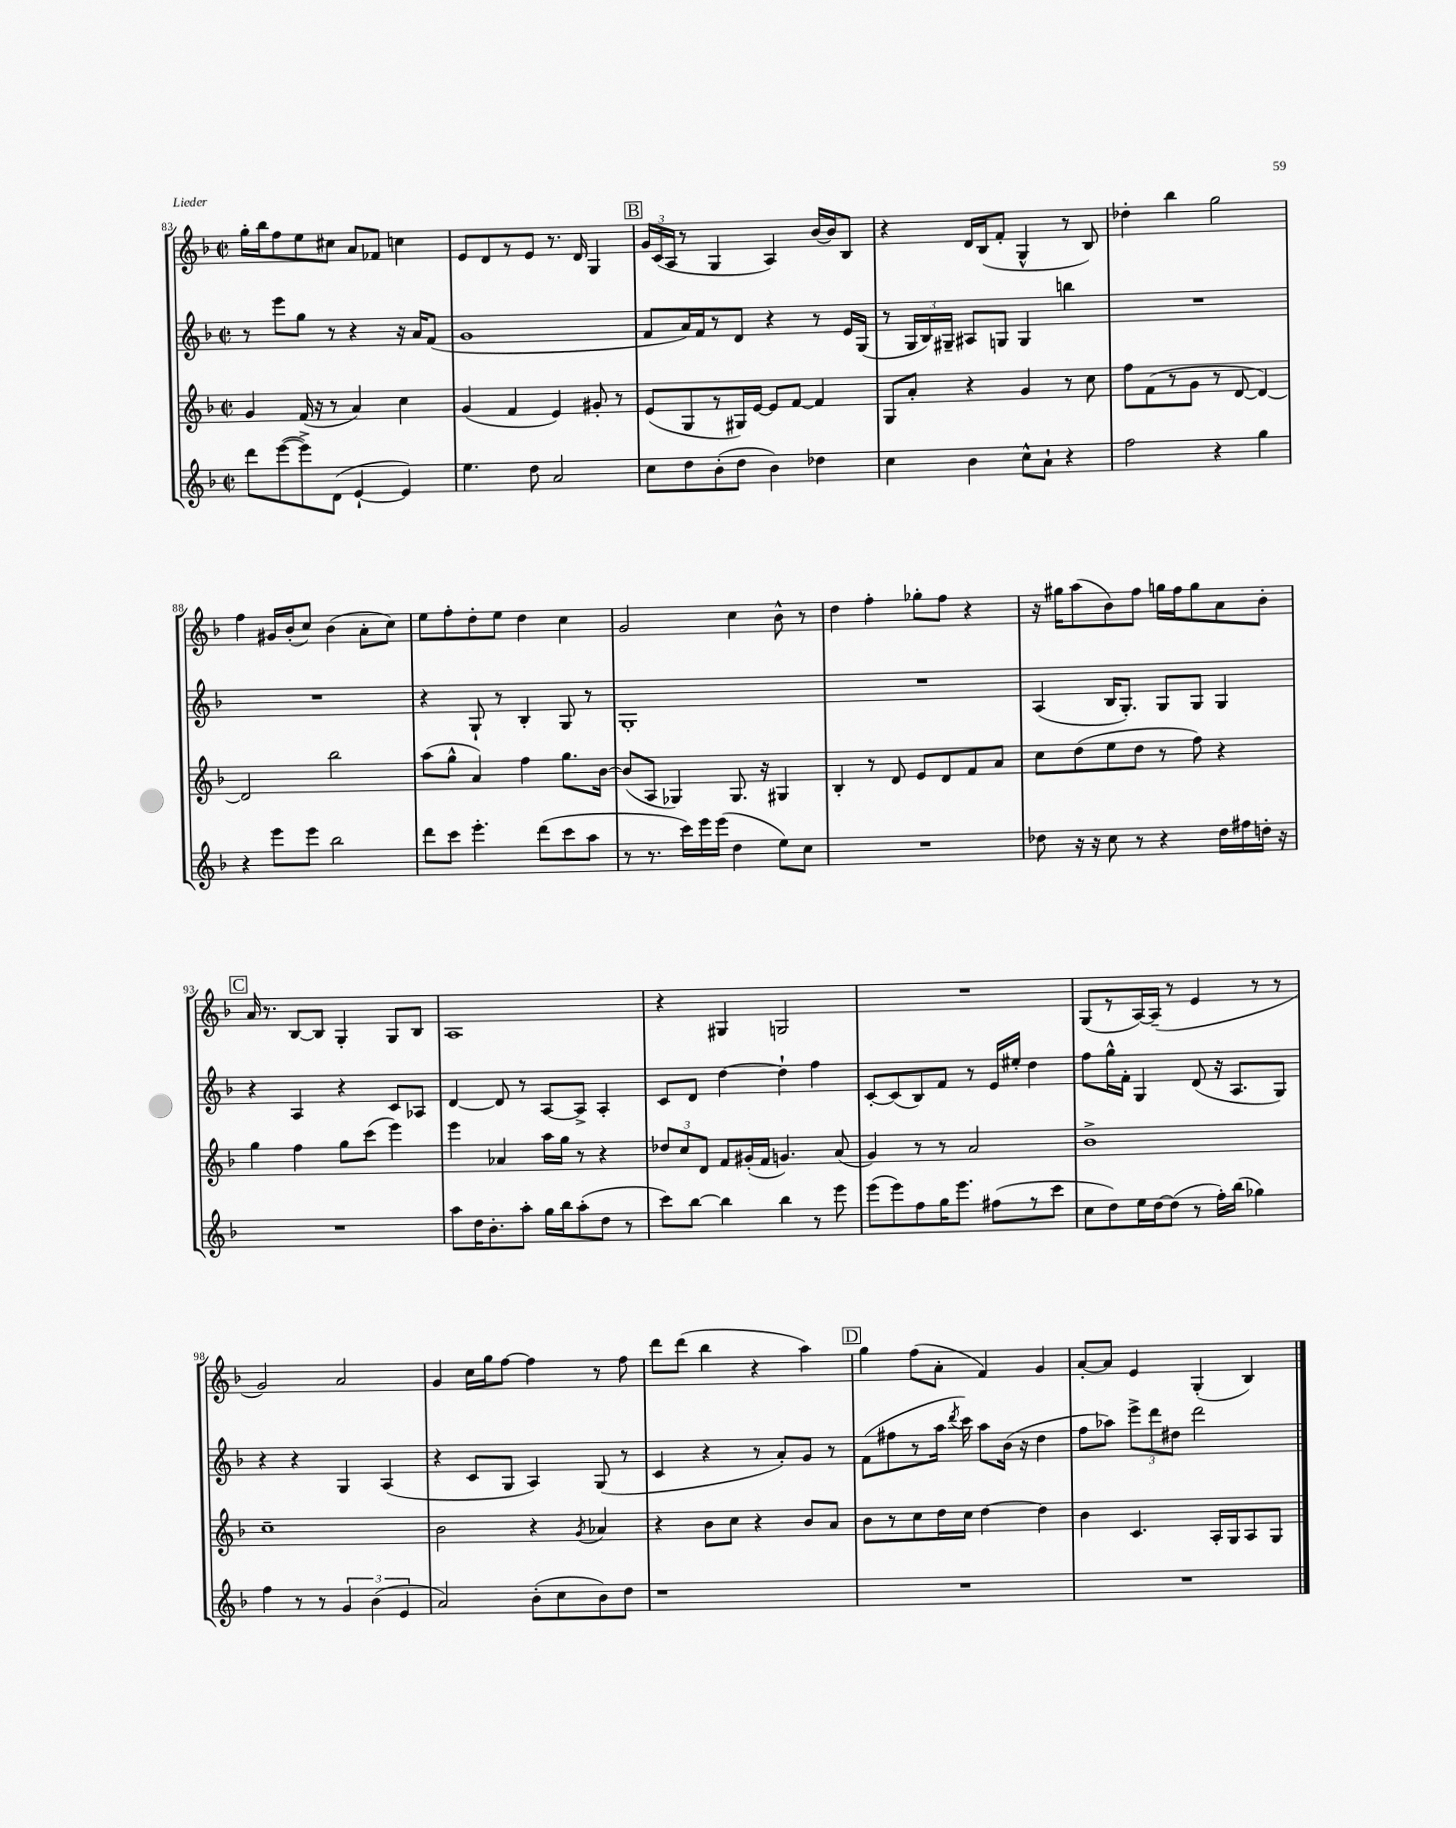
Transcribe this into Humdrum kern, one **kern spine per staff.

**kern	**kern	**kern	**kern
*staff4	*staff3	*staff2	*staff1
*clefG2	*clefG2	*clefG2	*clefG2
*k[b-]	*k[b-]	*k[b-]	*k[b-]
*M2/2	*M2/2	*M2/2	*M2/2
*met(c|)	*met(c|)	*met(c|)	*met(c|)
8ddd	4g	8r	16gg'
.	.	.	16bb-
([8eee	.	8eee	8ff
8eee^])	(16f	8gg	8ee
.	16r	.	.
(8d	8r	8r	8cc#
[4e`	4a)	4r	8a
.	.	.	8f-
4e])	4cc	16r	4cc
.	.	16a	.
.	.	(8f	.
=	=	=	=
4.ee	(4g	1g	8e
.	.	.	8d
.	4f	.	8r
8dd	.	.	8e
2a	4e)	.	8.r
.	.	.	16d
.	8g#'	.	4G
.	8r	.	.
=	=	=	=
8cc	(8e	8f	24g
.	.	.	(24c
.	.	.	24A
8dd	8G	16a)	8r
.	.	16f	.
(8b-'	8r	8r	4G
8dd	16G#)	8d	.
.	[16e	.	.
4b-)	8e]	4r	4A)
.	[8f	.	.
4dd-	4f]	8r	[16b-
.	.	.	16b-]
.	.	16e	8B-
.	.	(16G	.
=	=	=	=
4cc	8G	8r	4r
.	8a'	24G	.
.	.	24B-)	.
.	.	24G#~	.
4b-	4r	8A#	16d
.	.	.	(16B-
.	.	8G	8f'
8cc^^	4g	4G	4G^^
8a`	.	.	.
4r	8r	4bb	8r
.	8cc	.	8B-)
=	=	=	=
2ff	8ff	1r	4dd-'
.	(8f	.	.
.	8r	.	4bb-
.	8g	.	.
4r	8r	.	2gg
.	[8d	.	.
4gg	4d_)	.	.
=	=	=	=
4r	2d]	1r	4ff
8eee	.	.	16g#
.	.	.	(16b-'
8eee	.	.	8cc)
2bb-	2bb-	.	(4b-
.	.	.	8a'
.	.	.	8cc)
=	=	=	=
8ddd	(8aa	4r	8ee
8ccc	8gg^^	.	8ff'
4.eee'	4a)	8G`	8dd'
.	.	8r	8ee
.	4ff	4B-'	4dd
(8ddd	.	.	.
8ccc	8.gg	8G	4cc
8aa	.	8r	.
.	[16b-	.	.
=	=	=	=
8r	(8b-]	1G'	2g
8.r	8A	.	.
.	4G-)	.	.
16ccc)	.	.	.
16eee	.	.	.
(16eee	.	.	.
4dd	8.G-	.	4cc
.	16r	.	.
8ee)	4G#	.	8b-^^
8cc	.	.	8r
=	=	=	=
1r	4B-'	1r	4dd
.	8r	.	4ff'
.	8d	.	.
.	8e	.	8gg-'
.	8d	.	8ff
.	8f	.	4r
.	8a	.	.
=	=	=	=
8dd-	8cc	(4A	16r
.	.	.	16gg#
16r	(8dd	.	(8aa
16r	.	.	.
8cc	8ee	16B-	8b-)
.	.	8.G')	.
8r	8dd	.	8ff
4r	8r	8G	16gg
.	.	.	16ff
.	8ff)	8G	8gg
16dd-	4r	4G	8a
16ff#	.	.	.
16dd'	.	.	8b-'
16r	.	.	.
=	=	=	=
1r	4gg	4r	16a
.	.	.	8.r
.	4ff	4A	[8B-
.	.	.	8B-]
.	8gg	4r	4G'
.	(8ccc	.	.
.	4eee)	8c	8G
.	.	8A-	8B-
=	=	=	=
8aa	4eee	[4d	1A
16dd	.	.	.
8.b-'	.	.	.
.	4a-	8d]	.
8aa'	.	8r	.
16gg	16aa	[8A	.
16bb-	16gg	.	.
(8aa'	8r	8A^]	.
8dd	4r	4A'	.
8r	.	.	.
=	=	=	=
8ccc)	12dd-	8c	4r
.	12cc	.	.
[8bb-	.	8d	.
.	12d	.	.
4bb-]	8f	[4dd	4G#
.	(16g#'	.	.
.	16f	.	.
4bb-	4.g)	4dd`]	2G
8r	.	4ff	.
8eee	(8a	.	.
=	=	=	=
(8eee	4g)	[8c'	1r
8eee)	.	(8c]	.
8ff	8r	8B-)	.
16gg	8r	8f	.
8.eee	.	.	.
.	2a	8r	.
(8ff#	.	16e	.
.	.	16ee#'	.
8r	.	4dd	.
8ccc	.	.	.
=	=	=	=
8cc	1b-^	8ff	(8G
8dd)	.	16gg^^	8r
.	.	16f'	.
16ee	.	4G	[16A)
[16dd	.	.	(16A~]
(8dd]	.	.	8r
8r	.	(8d	4e
16ff')	.	16r	.
(16bb-	.	8.A	.
4gg-)	.	.	8r
.	.	8G)	8r
=	=	=	=
4ff	1cc~	4r	2g)
8r	.	4r	.
8r	.	.	.
6g	.	4G	2a
(6b-	.	.	.
.	.	(4A	.
6e	.	.	.
=	=	=	=
2a)	2b-	4r	4g
.	.	8c	16cc
.	.	.	16gg
.	.	8G	[8ff
(8b-'	4r	4A)	4ff]
8cc	.	.	.
.	8qg	.	.
8b-)	4a-	(8G	8r
8dd	.	8r	8ff
=	=	=	=
1r	4r	4c	8ddd
.	.	.	(8ddd
.	8b-	4r	4bb-
.	8cc	.	.
.	4r	8r	4r
.	.	8a')	.
.	8b-	8g	4aa)
.	8a	8r	.
=	=	=	=
1r	8b-	(8f	4gg
.	8r	8ff#	.
.	8cc	8r	(8ff
.	16dd	16aa	8a'
.	.	8qddd	.
.	16cc	16ccc)	.
.	[4dd	8aa	4f)
.	.	(16b-	.
.	.	16r	.
.	4dd]	4dd	4g
=	=	=	=
1r	4b-	8ff	[8a'
.	.	8aa-)	8a]
.	4.c	12eee^	4e
.	.	12ddd	.
.	.	12dd#	.
.	.	2ddd	(4G'
.	16A'	.	.
.	16G	.	.
.	8A	.	4B-)
.	8G	.	.
==	==	==	==
*-	*-	*-	*-
